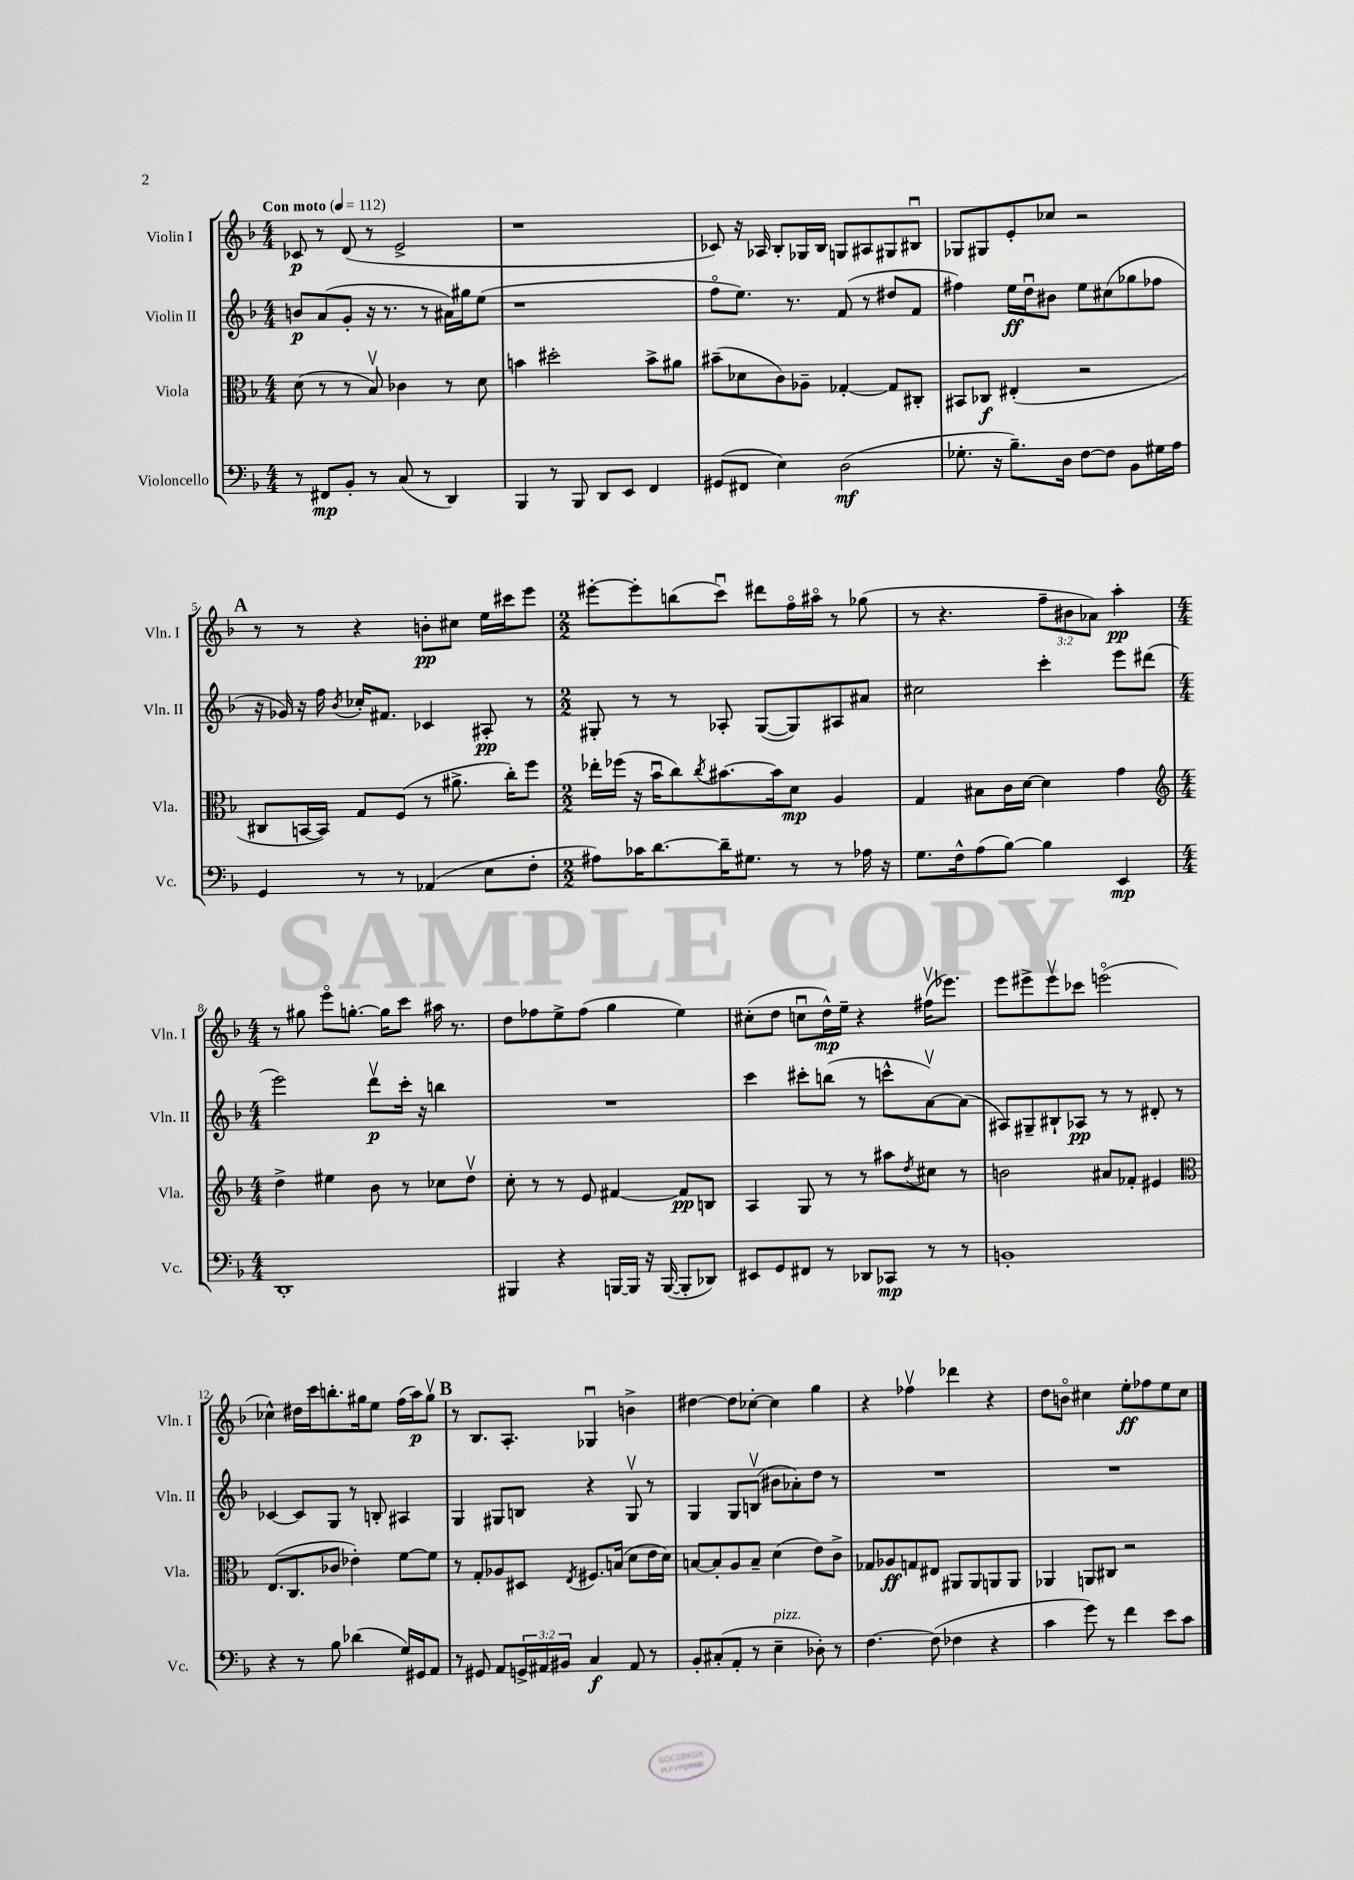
<<
\new StaffGroup <<
\new Staff = "s0" \with { instrumentName = "Violin I" shortInstrumentName = "Vln. I" } {
    \clef treble \key f \major \numericTimeSignature \time 4/4 \override Staff.TupletNumber.text = #tuplet-number::calc-fraction-text \tempo "Con moto" 4 = 112
    ces'8\p r8 d'8( r8 e'2-> |
    r1 |
    ces'8) r16 aes16 bes8-. ges16 bes16 g8 ais8 gis8 bis8\downbow |
    ges8 gis8 e'8-. ces''8 r2 |
    \mark \markup { \bold "A" } r8 r8 r4 b'8-.\pp cis''8 e''16 cis'''16 e'''8 |
    \numericTimeSignature \time 2/2 eis'''8~-. eis'''8-. b''8( c'''8\downbow) dis'''8 f''16\flageolet ais''16\flageolet r8 ges''8( |
    r8 r4. \tuplet 3/2 { f''8-- bis'8 aes'8) } a''4-.\pp |
    \numericTimeSignature \time 4/4 r8 gis''8 e'''8\flageolet g''8.~-. g''16 c'''8 ais''16 r8. |
    d''8 fes''8 e''8-> fes''8( g''4 e''4) |
    cis''8-.( d''8 c''8\downbow d''16-^\mp) e''16-- r4 fis''16\upbow( ees'''8.) |
    e'''8 eis'''8-> eis'''8\upbow ces'''8 e'''2\flageolet( |
    ces''4-^) dis''16 c'''16 b''8.-. gis''16 e''8 f''16( a''16\p) gis''8\upbow |
    \mark \markup { \bold "B" } r8 bes8. a8.-. ges4\downbow b'4-> |
    dis''4~ dis''8 ces''8~-. ces''4 g''4 |
    r4 fes''4\upbow des'''4 r4 |
    d''8 b'8\flageolet cis''4 e''8-.\ff fes''8 e''8 cis''8 \bar "|." |
}
\new Staff = "s1" \with { instrumentName = "Violin II" shortInstrumentName = "Vln. II" } {
    \clef treble \key f \major \numericTimeSignature \time 4/4
    b'8\p a'8( g'8-. r16 r8. r8 ais'16) gis''16 e''8( |
    r1 |
    f''8\flageolet e''8.) r8. f'8( r8 dis''8 f'8 |
    fis''4) e''16\ff d''16\downbow bis'8 e''8 cis''8( ges''8 fes''8 |
    \mark \markup { \bold "A" } r16 ges'16) r16 f''16 \acciaccatura { bes'8 } ces''16-. fis'8. ces'4 ais8-.\pp r8 |
    \numericTimeSignature \time 2/2 gis8-. r8 r8 aes8-. gis8~( gis8) ais8 ais'8 |
    cis''2 c'''4-. e'''8 dis'''8( |
    \numericTimeSignature \time 4/4 e'''2) d'''8\upbow\p c'''16-. r16 b''4 |
    R1 |
    c'''4 cis'''8-. b''8( r8 c'''8-^ a'8~\upbow) a'8( |
    ais8) gis8-- bis8-! aes8\pp r8 r8 dis'8-. r8 |
    ces'4~ ces'8 g8 r8 b8-. ais4 |
    \mark \markup { \bold "B" } g4 gis8 b8 r4 gis8\upbow r8 |
    g4 g8 b8\upbow( bis'8 aes'8-.) d''8 r8 |
    R1 |
    R1 \bar "|." |
}
\new Staff = "s2" \with { instrumentName = "Viola" shortInstrumentName = "Vla." } {
    \clef alto \key f \major \numericTimeSignature \time 4/4
    d'8( r8 r8 bes8\upbow) ces'4 r8 d'8 |
    b'4 dis''2-. b'8-> ais'8 |
    bis'8--( des'8 c'8) aes8-- ges4~-. ges8 cis8-. |
    bis,8 ces8\f eis4-.( r2 |
    \mark \markup { \bold "A" } cis8 b,16~ b,16) g8 f8( r8 ais'8.-> c''16-.) f''8 |
    \numericTimeSignature \time 2/2 ees''16-. fes''16( r16 bes'16\downbow c''8) \acciaccatura { c''8 } bis'8.~ bis'16 d'8\mp a4 |
    g4 bis8 c'16 d'16~ d'4 g'4 |
    \numericTimeSignature \time 4/4 \clef treble d''4-> eis''4 bes'8 r8 ces''8 d''8\upbow |
    c''8-. r8 r8 e'8 fis'4~ fis'8\pp b8 |
    a4 g8 r8 r8 ais''8 \acciaccatura { d''8 } cis''8 r8 |
    b'2 ais'8 fes'8-. eis'4 |
    \clef alto e8.( c8. ces'8 ees'4-.) f'8~ f'8 |
    \mark \markup { \bold "B" } r8 g8-. aes8 dis8 \acciaccatura { e8 } fis8. b16( d'8 e'16 d'16) |
    b8~ b8-. a8 b8-- d'4( e'8) c'8-> |
    ges8 aes8\ff g8 eis8 ais,8 ais,8 a,8 a,8 |
    aes,4 a,8 cis8 r2 \bar "|." |
}
\new Staff = "s3" \with { instrumentName = "Violoncello" shortInstrumentName = "Vc." } {
    \clef bass \key f \major \numericTimeSignature \time 4/4 \override Staff.TupletNumber.text = #tuplet-number::calc-fraction-text
    r8 fis,8\mp bes,8-. r8 c8( r8 d,4) |
    bes,,4 r8 bes,,8 d,8 e,8 f,4 |
    gis,8( fis,8 e4) d2\mf( |
    ges8.-. r16 bes8.--) d16 f8~ f8 bes,8 gis16 a16 |
    \mark \markup { \bold "A" } g,4 r8 r8 aes,4( e8 f8-. |
    \numericTimeSignature \time 2/2 ais8) ces'16 d'8.~ d'16-- gis8. r8 r8 aes16 r16 |
    g8. f16-^ a8( bes8~) bes4 e,4\mp |
    \numericTimeSignature \time 4/4 d,1-. |
    bis,,4 r4 b,,16~ b,,16 r16 b,,16~( b,,8-. des,8) |
    eis,8 g,8 fis,8 r8 des,8 ces,8\mp r8 r8 |
    b,1-. |
    r4 r8 bes8 des'4( g16) gis,16 a,8 |
    \mark \markup { \bold "B" } r8 gis,8 a,8 \tuplet 3/2 { g,16-> ais,16 bis,16 } c4\f ais,8 r8 |
    bes,8-. cis8-.( a,8-. r8 e4--^\markup { \italic "pizz." } des8-.) r8 |
    f4.~ f8( fes4 r4 |
    c'4 g'8) r8 f'4 e'8 c'8 \bar "|." |
}
>>
>>
